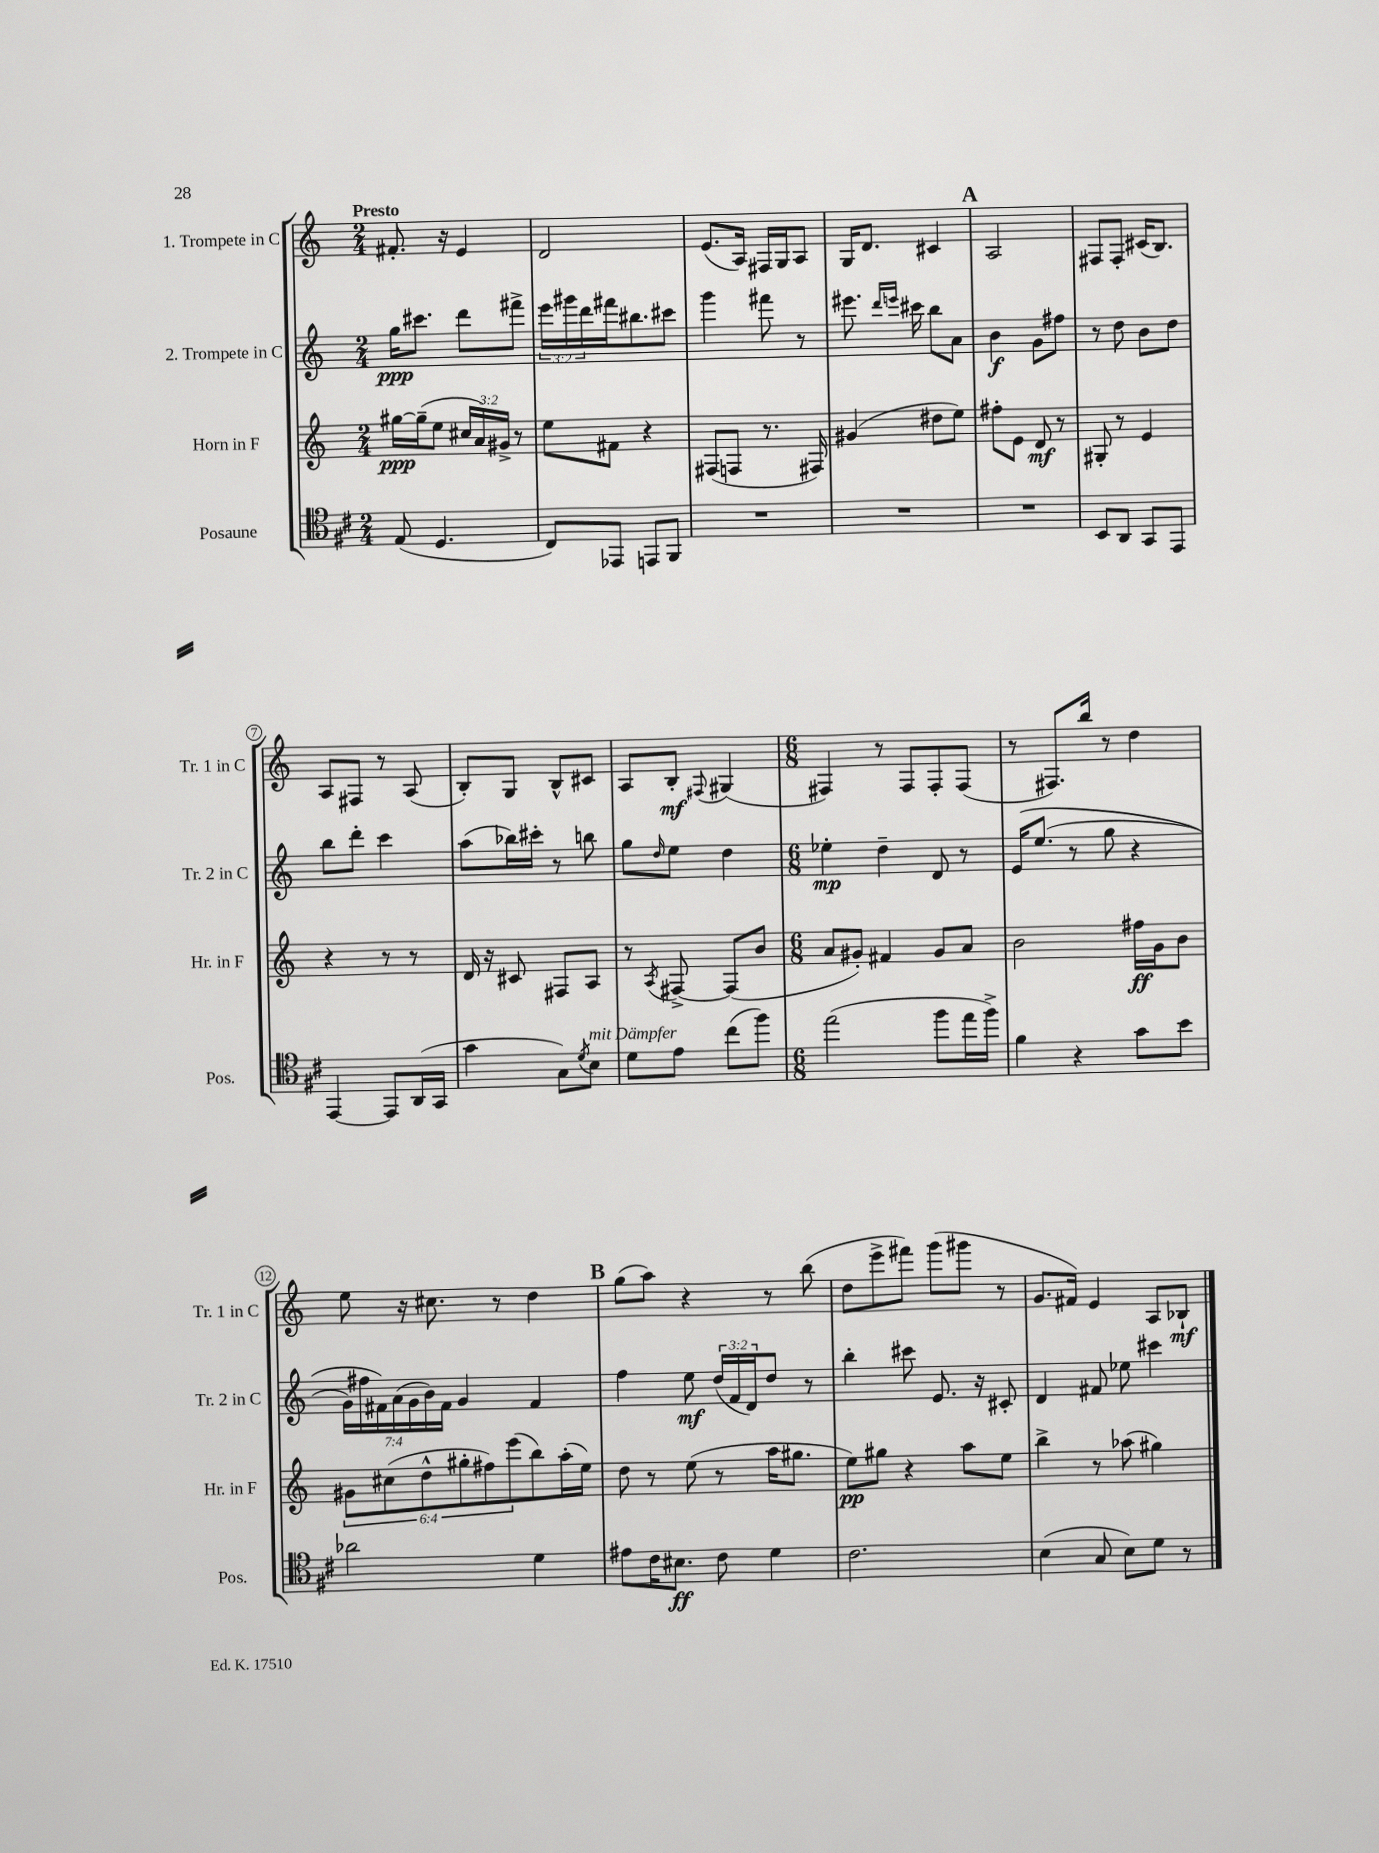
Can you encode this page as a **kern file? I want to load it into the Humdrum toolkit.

**kern	**kern	**kern	**kern
*staff4	*staff3	*staff2	*staff1
*clefC4	*clefG2	*clefG2	*clefG2
*k[f#c#]	*k[]	*k[]	*k[]
*M2/4	*M2/4	*M2/4	*M2/4
(8E	[16gg#	16gg	8.f#'
.	(16gg#~]	8.ccc#	.
4.D	8ee	.	.
.	.	.	16r
.	24cc#	8ddd	4e
.	24a)	.	.
.	24g#^	.	.
.	8r	8fff#^	.
=	=	=	=
8C#)	8ee	24eee	2d
.	.	24ggg#	.
.	.	24ddd	.
8EE-	8f#	16fff#	.
.	.	8.bb#	.
8EE	4r	.	.
8FF#	.	8ccc#	.
=	=	=	=
2r	(8F#	4ggg	(8.e
.	8F	.	.
.	.	.	16A)
.	8.r	8fff#	16F#
.	.	.	16G
.	.	8r	8A
.	16F#)	.	.
=	=	=	=
2r	(4g#	8.eee#	16G
.	.	.	8.d
.	.	16qqddd	.
.	.	16qqeee	.
.	.	16ccc#	.
.	8dd#	8bb	4c#
.	8ee)	8a	.
=	=	=	=
2r	8ff#'	4b	2A
.	8e	.	.
.	8d	8g	.
.	8r	8ff#	.
=	=	=	=
8BB	8G#'	8r	8F#
8AA	8r	8dd	8F#'
8GG	4e	8b	(16c#
.	.	.	8.B)
8EE	.	8dd	.
=	=	=	=
[4EE	4r	8bb	8A
.	.	8ddd'	8F#
8EE]	8r	4ccc	8r
(16AA	8r	.	(8A
16GG	.	.	.
=	=	=	=
4g	16d	(8aa	8B')
.	16r	.	.
.	8c#	16bb-)	8G
.	.	16ccc#'	.
8G)	8F#	8r	8B^^
8qd	.	.	.
8B	8A	8bb	8c#
=	=	=	=
8d	8r	8gg	8A
.	8qA	16qqdd	.
8e	[8F#^	8ee	8B'
.	.	.	8qqF#
(8cc#	(8F#]	4dd	(4G#
8ff#)	8b	.	.
=	=	=	=
*M6/8	*M6/8	*M6/8	*M6/8
(2ee	8a	4ee-'	4F#)
.	8g#')	.	.
.	4f#	4dd~	8r
.	.	.	8F#
8ff#	8g#	8d	8F#'
16ee	8a	8r	(8F#
16ff#^)	.	.	.
=	=	=	=
4f#	2b	&(16e	8r
.	.	(8.ee	.
.	.	.	8.F#)
4r	.	8r	.
.	.	.	16bb
.	.	8gg	8r
8g	16ff#	4r	4dd
.	16g	.	.
8b	8b	.	.
=	=	=	=
2a-	12g#	28g)	8ee
.	.	28ff#	.
.	.	28f#&)	.
.	(12cc#	.	.
.	.	(28a	.
.	.	.	16r
.	.	28g	.
.	12dd^^	.	.
.	.	28b)	.
.	.	.	8.cc#
.	.	28f#	.
.	12gg#'	4g	.
.	12ff#)	.	.
.	.	.	8r
.	(12eee	.	.
4d	8bb)	4f#	4dd
.	(16aa'	.	.
.	16ee)	.	.
=	=	=	=
8e#	8dd	4ff	(8gg
16c#	8r	.	8aa)
8.B#	.	.	.
.	(8ee	8ee	4r
8c#	8r	(24dd	.
.	.	24f	.
.	.	24d)	.
4d	16aa	8dd	8r
.	8.gg#	.	.
.	.	8r	(8bb
=	=	=	=
2.c#	8ee)	4bb'	8dd
.	8gg#	.	8eee^
.	4r	8ccc#	8fff#)
.	.	8.e	(8ggg
.	8aa	.	8ggg#
.	.	16r	.
.	8ee	8c#'	8r
=	=	=	=
(4B	4bb^	4d	8.g
.	.	.	16f#)
8G	8r	8f#	4e
8B)	(8aa-	8ee-	.
8d	4gg#)	4ccc#	8A
8r	.	.	8B-`
==	==	==	==
*-	*-	*-	*-
